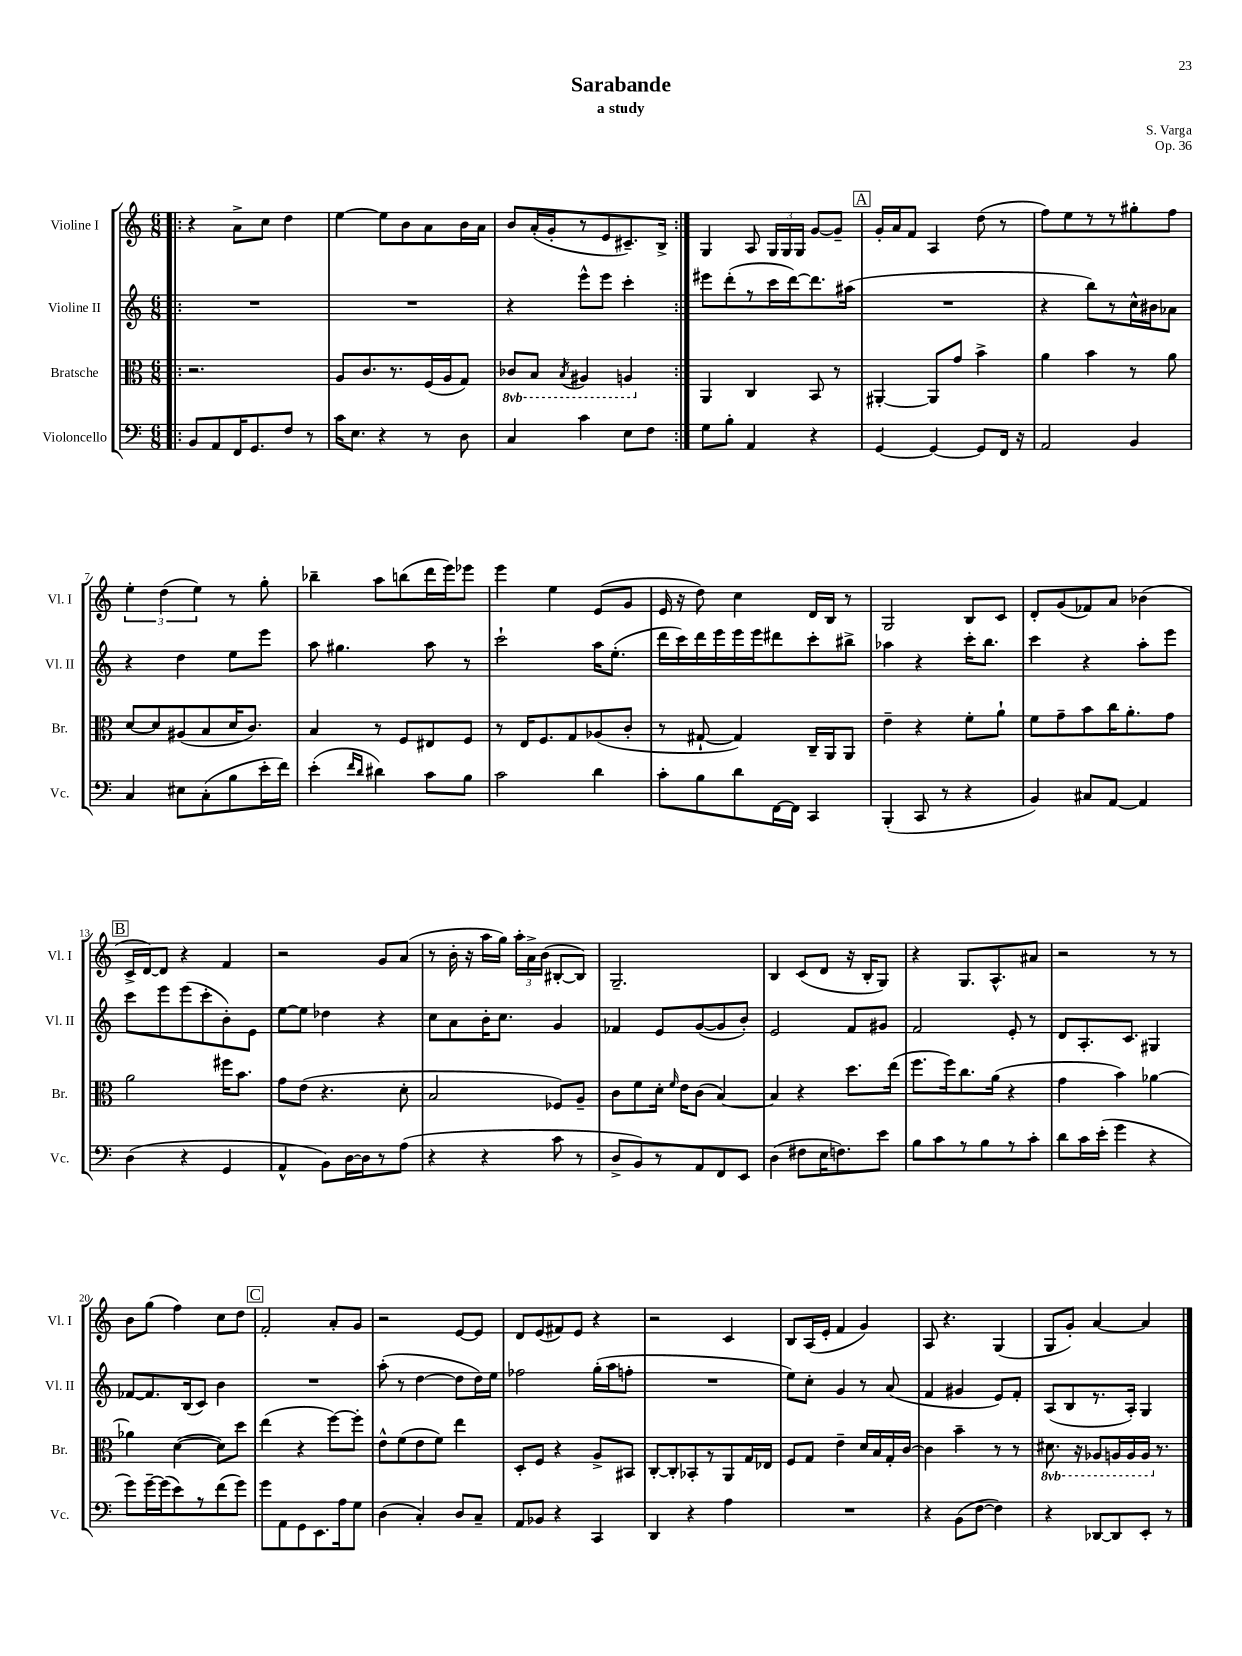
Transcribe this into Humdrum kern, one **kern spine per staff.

**kern	**kern	**kern	**kern
*part4	*part3	*part2	*part1
*staff4	*staff3	*staff2	*staff1
*I"Violoncello	*I"Bratsche	*I"Violine II	*I"Violine I
*I'Vc.	*I'Br.	*I'Vl. II	*I'Vl. I
*clefF4	*clefC3	*clefG2	*clefG2
*k[]	*k[]	*k[]	*k[]
*M6/8	*M6/8	*M6/8	*M6/8
=1!|:	=1!|:	=1!|:	=1!|:
8BB/L	2.r	2.r	4r
8AA/	.	.	.
16FF/K	.	.	8a^\L
8.GG/	.	.	.
.	.	.	8cc\J
8F/J	.	.	4dd\
8r	.	.	.
=2	=2	=2	=2
16c\KL	8A/L	2.r	[4ee\
8.E\J	.	.	.
.	8.c/	.	.
4r	.	.	8ee\L]
.	8.r	.	.
.	.	.	8b\
8r	(16F/L	.	8a\
.	16A/J	.	.
8D\	8G/J)	.	16b\L
.	.	.	16a\JJ
=3	=3	=3	=3
*	*8ba	*	*
4C/	8C-X/L	4r	8b/L
.	8BB/J	.	(16a'/L
.	.	.	16g'/J
.	8qBB/	.	.
4c\	4AA#X/	8eee^^\L	8r
.	.	8eee\J	8e/
8E\L	4AAn/	4ccc'\	8.c#X~/)
8F\J	.	.	.
.	.	.	16B^/Jk
=4:|!	=4:|!	=4:|!	=4:|!
*	*X8ba	*	*
8G\L	4AA/	8eee#X\L	4G/
8B'\J	.	(8ddd'\	.
4AA/	4C/	8r	8A/
.	.	16ccc\L	24G/LL
.	.	.	24G/
.	.	[16ddd\J)	.
.	.	.	24G/JJ
4r	8BB/	8.ddd\]	[8g/L
.	8r	.	8g~/J]
.	.	(16aa#X\Jk	.
!!LO:REH:place=s1:t=A
=5	=5	=5	=5
[4GG/	[4AA#X'/	2.r	16g'/LL
.	.	.	16a/J
.	.	.	8f/J
4GG/_	8AA#/L]	.	4A/
.	8g/J	.	.
8GG/L]	4b^\	.	(8dd\
16FF/Jk	.	.	8r
16r	.	.	.
=6	=6	=6	=6
2AA/	4a\	4r	8ff\L)
.	.	.	8ee\
.	4b\	8bb\L)	8r
.	.	8r	8r
4BB/	8r	16cc^^\L	8gg#X'\
.	.	16b#X\J	.
.	8a\	8a-X\J	8ff\J
!!LO:LB:g=z
=7	=7	=7	=7
4C/	[8d/L	4r	6ee'\
.	8d/]	.	.
.	.	.	(6dd\
8E#X\L	(8A#X/	4dd\	.
.	.	.	6ee\)
(8C'\	8B/	.	.
8B\	16d/K	8ee\L	8r
.	8.c/J)	.	.
16e'\L	.	8eee\J	8gg'\
16f\JJ)	.	.	.
=8	=8	=8	=8
(4e'\	4B/	8aa\	4bb-X~\
.	.	4.gg#X\	.
16qqf/LL	.	.	.
16qqd/JJ	.	.	.
4d#X\)	8r	.	8aa\L
.	8F/L	.	(8bbn\
8c\L	8E#X/	8aa\	16ddd\L
.	.	.	16eee\J)
8B\J	8F/J	8r	8eee-X\J
=9	=9	=9	=9
2c\	8r	2ccc`\	4eee\
.	16E/KL	.	.
.	8.F/	.	.
.	.	.	4ee\
.	8G/	.	.
4d\	(8A-X/	16aa\KL	(8e/L
.	.	(8.ee'\J	.
.	8c'/J	.	8g/J
=10	=10	=10	=10
8c'\L	8r	16ddd\LL	16e/
.	.	16ccc\)	16r
8B\	[8G#X`/	16ddd\	8dd\)
.	.	16eee\	.
8d\	4G#/])	16eee\	4cc\
.	.	16eee\J	.
[16FF\L	.	8ddd#X\	.
16FF\JJ]	.	.	.
4CC/	16C~/LL	8ccc'\	16d/LL
.	16AA/J	.	16B/JJ
.	8AA/J	8bb#X^\J	8r
=11	=11	=11	=11
(4BBB'/	4e~\	4aa-X\	2G/
8CC/	4r	4r	.
8r	.	.	.
4r	8f'\L	16ccc'\KL	8B/L
.	.	8.bb\J	.
.	8a`\J	.	8c/J
=12	=12	=12	=12
4BB/)	8f\L	4ccc\	8d'/L
.	8g~\	.	(8g/
8C#X/L	8b\	4r	8f-X/)
[8AA/J	16cc\K	.	8a/J
.	8.a'\	.	.
4AA/]	.	8aa'\L	(4b-X\
.	8g\J	8eee\J	.
!!LO:LB:g=z
!!LO:REH:place=s1:t=B
=13	=13	=13	=13
(4D\	2a\	8ccc\L	16c^/LL
.	.	.	[16d/J)
.	.	8eee\	8d/J]
4r	.	(8eee\	4r
.	.	8ccc'\	.
4GG/	16ff#X\KL	8b'\)	4f/
.	8.b\J	.	.
.	.	8e\J	.
=14	=14	=14	=14
4AA^^/	8g\L	[8ee\L	2r
.	(8e\J	8ee\J]	.
8BB\L)	4.r	4dd-X\	.
[16D\L	.	.	.
16D\J]	.	.	.
8r	.	4r	8g/L
(8A\J	8d'\	.	(8a/J
=15	=15	=15	=15
4r	2B/	8cc\L	8r
.	.	8a\	16b'\
.	.	.	16r
4r	.	16b'\K	16aa\LL
.	.	8.cc\J	16gg\JJ)
.	.	.	24aa'\LL
.	.	.	24a^\
.	.	.	(24b\JJ
8c\	8F-X/L)	4g/	[8B#X'/L
8r	8A~/J	.	8B#/J])
=16	=16	=16	=16
8D^/L	8c\L	4f-X/	2.G~/
8BB/)	8f\	.	.
8r	16d'\Jk	8e/L	.
.	16qqf/	.	.
.	16e\KL	.	.
8AA/	(8c\J	([8g/	.
8FF/	[4B/)	8g/]	.
8EE/J	.	8b'/J)	.
=17	=17	=17	=17
(4D\	4B/]	2e/	4B/
8F#X\L	4r	.	(8c/L
16E\K	.	.	8d/J
8.Fn\)	.	.	.
.	8.dd\L	8f/L	16r
.	.	.	16B'/KL
8e\J	.	8g#X/J	8G/J)
.	(16ee\Jk	.	.
=18	=18	=18	=18
8B\L	8.ff\L	2f/	4r
8c\	.	.	.
.	16ff\k)	.	.
8r	8.cc\	.	8.G/L
8B\	.	.	.
.	(16a\Jk	.	8.A^^/
8r	4r	8e'/	.
8c'\J	.	8r	8a#X/J
=19	=19	=19	=19
8d\L	4g\	8d/L	2r
16c\L	.	8.A'/	.
(16e'\JJ	.	.	.
4g\	4b\)	.	.
.	.	8.c/J	.
4r	[4a-X\	4G#X/	8r
.	.	.	8r
!!LO:LB:g=z
=20	=20	=20	=20
8g\L)	4a-X\]	[8f-X/L	8b\L
[16g~\L	.	8.f-/]	(8gg\J
(16g\J]	.	.	.
8e\)	([4d\	.	4ff\)
.	.	(16B/k	.
8r	.	8c/J)	.
(8f\	8d\L])	4b\	8cc\L
8g\J)	8dd\J	.	8dd\J
!!LO:REH:place=s1:t=C
=21	=21	=21	=21
8g\L	(4ee\	2.r	2f'/
8AA\	.	.	.
8GG\	4r	.	.
8.EE\	.	.	.
.	[8ff\L)	.	8a'/L
16A\k	.	.	.
8G\J	8ff'\J]	.	8g/J
=22	=22	=22	=22
(4D\	8e^^\L	(8aa'\	2r
.	(8f\	8r	.
4C'/)	8e\	[4dd\	.
.	8f\J)	.	.
8D/L	4ee\	8dd\L]	[8e/L
8C~/J	.	16dd\L)	8e/J]
.	.	16ee\JJ	.
=23	=23	=23	=23
8AA/L	8D'/L	2ff-X\	8d/L
8BB-X/J	8F/J	.	(8e/
4r	4r	.	8f#X/)
.	.	.	8e/J
4CC/	8A^/L	(16gg'\LL	4r
.	.	16aa\J	.
.	8BB#X/J	8ffn'\J	.
=24	=24	=24	=24
4DD/	[8C'/L	2.r	2r
.	8C'/]	.	.
4r	8BB-X'/	.	.
.	8r	.	.
4A\	8AA/	.	4c/
.	16G/L	.	.
.	16E-X/JJ	.	.
=25	=25	=25	=25
2.r	8F/L	8ee\L)	8B/L
.	8G/J	8cc'\J	(16A/L
.	.	.	16e'/JJ
.	4e~\	4g/	4f/
.	16d/LL	8r	4g/)
.	16B/	.	.
.	16G'/	(8a/	.
.	[16c/JJ	.	.
=26	=26	=26	=26
4r	4c\]	4f/	8A/
.	.	.	4.r
(8BB\L	4b~\	4g#X/	.
[8F\J	.	.	.
4F\])	8r	8e/L)	(4G/
.	8r	8f'/J	.
=27	=27	=27	=27
*	*8ba	*	*
4r	8.D#X\	(8A/L	8G/L
.	.	8B/	8g'/J)
.	16r	.	.
[8DD-X/L	8AA-X/L	8.r	[4a/
8DD-/]	16AAn/L	.	.
.	16AA/	16A'/Jk)	.
8EE'/J	16AA/JJ	4G/	4a/]
*	*X8ba	*	*
.	8.r	.	.
8r	.	.	.
==	==	==	==
*-	*-	*-	*-
